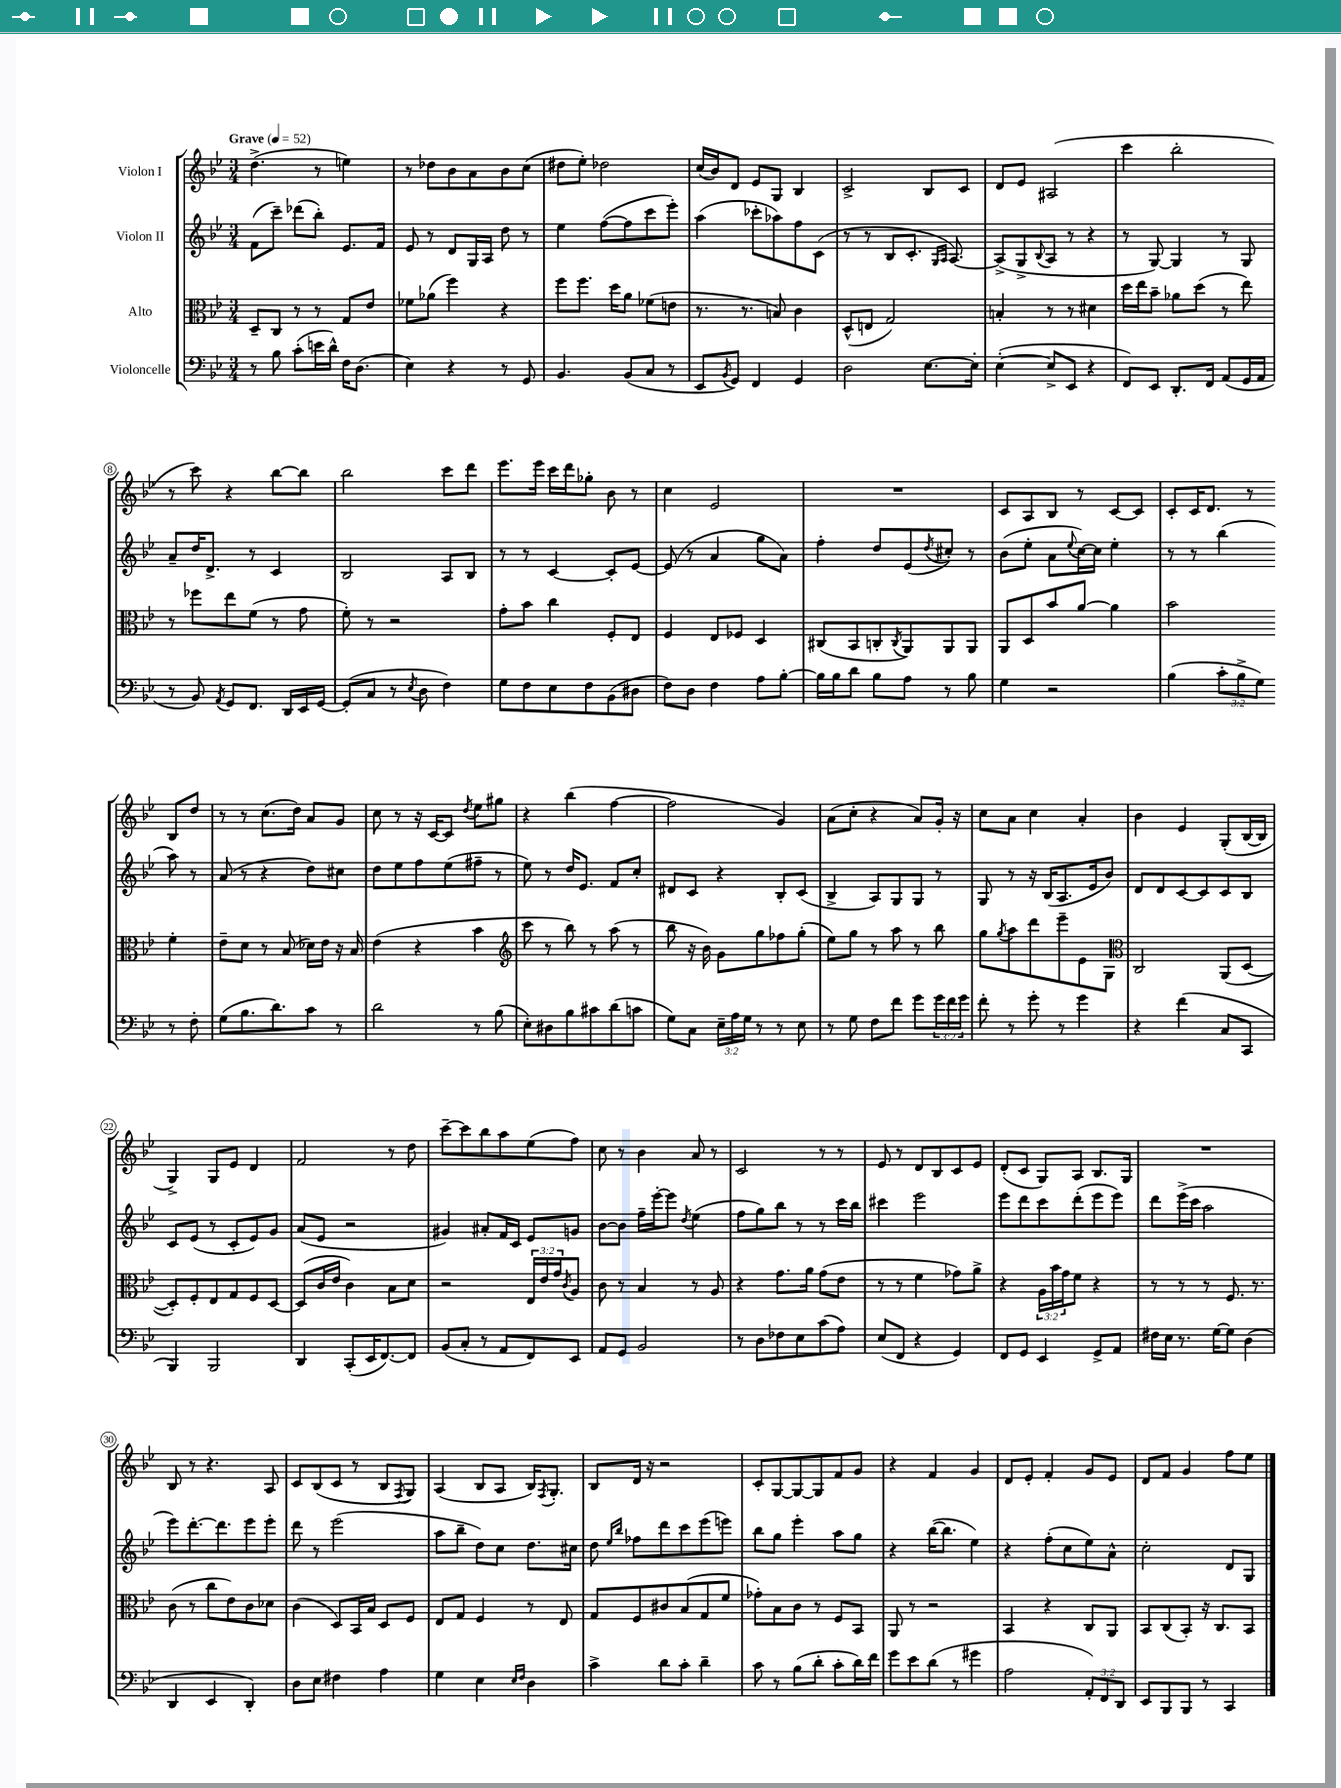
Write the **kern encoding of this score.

**kern	**kern	**kern	**kern
*part4	*part3	*part2	*part1
*staff4	*staff3	*staff2	*staff1
*I"Violoncelle	*I"Alto	*I"Violon II	*I"Violon I
*clefF4	*clefC3	*clefG2	*clefG2
*k[b-e-]	*k[b-e-]	*k[b-e-]	*k[b-e-]
*M3/4	*M3/4	*M3/4	*M3/4
*MM52	*MM52	*MM52	*MM52
=1	=1	=1	=1
!	!	!	!LO:TX:a:B:t=Grave
8r	8D~/L	(8f\L	(4.dd^\
8B-\	8C/J	8ccc~\J)	.
(8c'\L	8r	(8ddd-X\L	.
16en\L	8r	8bb-'\J)	8r
16d^^\JJ)	.	.	.
16F\KL	8G/L	8.e-/L	4een\)
(8.D\J	.	.	.
.	8e-/J	.	.
.	.	16f/Jk	.
=2	=2	=2	=2
4E-\)	8f-X\L	8e-/	8r
.	(8a-X\J	8r	8dd-X\L
4r	4ff\)	8d/L	8b-\
.	.	16G/L	8a\
.	.	16A/JJ	.
8r	4r	8dd\	8b-\
8GG/	.	8r	(8cc\J
=3	=3	=3	=3
4.BB-/	8ff\L	4ee-\	8dd#X\L
.	8.ff\J	.	8ee-'\J)
.	.	([8ff\L	2dd-X\
.	16dd\KL	.	.
(8BB-/L	8a\J	8ff\]	.
8C/J	(8f-X\L	8ccc\	.
8r	8en\J	8eee-'\J)	.
=4	=4	=4	=4
8EE-/L	8.r	(4aa\	(16cc/LL
.	.	.	16b-/J)
8qBB-/	.	.	.
8GG/J)	.	.	8d/J
.	8.r	.	.
4FF/	.	8ccc-X'\L	8e-/L
.	8Bn/)	8aa-X\)	8G/J
4GG/	4c\	8ff\	4B-/
.	.	(8c\J	.
=5	=5	=5	=5
2D\	(8D^^/L	8r	2c^/
.	8En/J	8r	.
.	2G/)	8B-/L	.
.	.	8.c'/J	.
[8.E-\L	.	.	8B-/L
.	.	16qqG/LL	.
.	.	16qqA/JJ	.
.	.	[8.A/)	.
.	.	.	8c/J
16E-'\Jk]	.	.	.
=6	=6	=6	=6
([4E-'\	4Bn'/	(8A^/L]	8d/L
.	.	8G^/	8e-/J
.	.	8qqB-/	.
8E-^/L]	8r	8A/J	(2A#X/
8EE-/J	8r	8r	.
4r	4d#X\	4r	.
=7	=7	=7	=7
8FF/L)	16dd\LL	8r	4ccc\
.	16ee-\J	.	.
8EE-/J	8b-~\J	[8G/)	.
8.DD'/L	8a-X\L	4G/]	2bb-'\
.	(8dd\J	.	.
16FF/Jk	.	.	.
(8AA/L	8r	8r	.
16GG/L	8ee-\)	8G/	.
16AA/JJ	.	.	.
!!LO:LB:g=z
=8	=8	=8	=8
8r	8r	8a~/L	8r
8BB-/)	8ff-X\L	16dd/K	8ccc\)
.	.	8.d^/J	.
8qAA/	.	.	.
8GG/L	8ee-\	.	4r
8.FF/J	(8f\J	8r	.
.	8r	4c/	[8bb-\L
16DD/LL	.	.	.
16EE-/	8g\	.	8bb-\J]
[16GG/JJ	.	.	.
=9	=9	=9	=9
(8GG'/L]	8f'\)	2B-/	2bb-\
8C/J	8r	.	.
8r	2r	.	.
8qE-/	.	.	.
8D\	.	.	.
4F\)	.	8A/L	8ccc\L
.	.	8B-/J	8ddd\J
=10	=10	=10	=10
8G\L	8g'\L	8r	8.eee-\L
8F\	8b-\J	8r	.
.	.	.	16eee-\Jk
8E-\	4cc\	[4c/	16ccc\LL
.	.	.	16ddd\J
8F\	.	.	8gg-X'\J
(8BB-\	8F'/L	8c'/L]	8b-\
8D#X\J	8E-/J	[8e-/J	8r
=11	=11	=11	=11
8F\L)	4F/	(8e-/]	4cc\
8D\J	.	8r	.
4F\	8E-/L	4a/	2e-/
.	8F-X/J	.	.
8A\L	4D/	8gg\L	.
[8B-'\J	.	8a\J)	.
=12	=12	=12	=12
16B-\LL]	(8C#X/L	4ff'\	2.r
16B-\J	.	.	.
8d\J	8BB-/	.	.
8B-\L	8Cn'/	8dd/L	.
.	8qC/	.	.
8A\J	8AA/)	(8e-/	.
.	.	8qdd/	.
8r	8AA/	8cc#X'/J)	.
8B-\	8AA/J	8r	.
=13	=13	=13	=13
4G\	8AA/L	(8b-\L	8c/L
.	8D/	8ee-'\J	8A/
2r	8b-/	8a\L	8B-/J
.	.	8qqee-/	.
.	[8a/J	[16cc\L)	8r
.	.	16cc\JJ]	.
.	4a\]	4ee-'\	[8c/L
.	.	.	8c/J]
=14	=14	=14	=14
(4B-\	2b-\	8r	8c'/L
.	.	8r	16c/K
.	.	.	8.d/J
12c'\L	.	(4bb-\	.
12B-^\	.	.	.
.	.	.	8r
12G\J)	.	.	.
8r	4f'\	8aa\)	8B-/L
8F'\	.	8r	8dd/J
!!LO:LB:g=z
=15	=15	=15	=15
(8G\L	8e-~\L	(8a/	8r
8.B-\	8d\J	8r	8r
.	8r	4r	(8.cc\L
8.d\)	.	.	.
.	(8B-/	.	.
.	.	.	16dd\Jk)
8c\J	16d-X\LL)	8dd\L)	8a/L
.	16e-\JJ	.	.
8r	16r	8cc#X\J	8g/J
.	16B-/	.	.
=16	=16	=16	=16
2d\	(4e-\	8dd\L	8cc\
.	.	8ee-\	8r
.	4r	8ff\	16r
.	.	.	[16c/KL
.	.	(8ee-\	8c/J]
.	.	.	8qdd/
8r	4b-\	8ff#X~\J	8ee-\L
(8B-\	.	8r	8gg#X\J
=17	=17	=17	=17
*	*clefG2	*	*
8E-'\L)	8ccc\	8ee-\)	4r
8D#X\	8r	8r	.
8B-\	8bb-\)	16dd/KL	(4bb-\
.	.	8.e-/J	.
8c#X\	8r	.	.
(8d\	(8aa\	8f/L	[4ff\
8cn\J	8r	8cc'/J	.
=18	=18	=18	=18
8G\L)	8bb-\	8d#X/L	2ff\]
8C\J	16r	8c/J	.
.	16b-\)	.	.
24E-~\LL	8g\L	4r	.
24A\	.	.	.
24G\JJ	.	.	.
8r	8gg\	.	.
8r	8ff-X\	8B-'/L	4g/)
8E-\	(8gg'\J	(8c/J	.
=19	=19	=19	=19
8r	8ee-\L)	4B-^/	(8a\L
8G\	8gg\J	.	8cc'\J
8F\L	8r	8A/L)	4r
8f\J	8aa\	8G/	.
8g\L	8r	8G/J	8a/L)
24g\L	8bb-\	8r	16g'/Jk
24f\	.	.	.
.	.	.	16r
24g\JJ	.	.	.
=20	=20	=20	=20
8f'\	8gg\L	8G/	8cc\L
.	8qgg/	.	.
8r	8aa\	8r	8a\J
8g'\	8ddd\	16r	4cc\
.	.	(16B-/KL	.
8r	8eee-~\	8.A/	.
4g\	8e-\	.	4a'/
.	.	16e-/k	.
.	8G\J	8b-/J)	.
=21	=21	=21	=21
*	*clefC3	*	*
4r	2C/	8d/L	4b-\
.	.	8d/	.
(4f\	.	[8c/	4e-/
.	.	8c/]	.
8C/L	(8AA/L	8c/	(8G'/L
8CC/J	[8D/J	8B-/J	[16B-/L
.	.	.	16B-/JJ]
!!LO:LB:g=z
=22	=22	=22	=22
4BBB-/)	8D'/L])	8c/L	4G^/)
.	8F'/	(8e-/J	.
2BBB-/	8E-/	8r	8G/L
.	8G/	8c'/L	8e-/J
.	8F/	8e-/)	4d/
.	[8D/J	8g/J	.
=23	=23	=23	=23
4DD/	(8D/L]	(8a/L	2f/
.	16c/L	8e-/J	.
.	16e-/JJ	.	.
(8CC'/L	4c\)	2r	.
16EE-/K	.	.	.
[8.FF/)	.	.	.
.	8B-\L	.	8r
8FF/J]	8d\J	.	8dd\
=24	=24	=24	=24
(8BB-/L	2r	4g#X/)	[8ccc~\L
8C'/J	.	.	8ccc\]
8r	.	8a#X'/L	8bb-\
8AA/L	.	16f/L	8aa\
.	.	16c/JJ	.
8FF/)	24E-/LL	8e-/L	(8ee-\
.	24e-/	.	.
.	24g/J	.	.
.	8qc/	.	.
8EE-/J	8A/J	8gn/J	8ff\J)
=25	=25	=25	=25
8AA/L	8c\	[8b-\L	8cc\
8GG/J	8r	8b-\J]	8r
2BB-/	4B-/	16ff~\LL	4b-\
.	.	[16eee-'\J	.
.	.	8eee-\J]	.
.	.	8qdd/	.
.	8r	(4ee-\	8a/
.	8A/	.	8r
=26	=26	=26	=26
8r	4r	8ff\L	2c/
8D\L	.	8gg\)	.
8F-X\	8.g\L	8bb-\J	.
8E-\	.	8r	.
.	16a\Jk	.	.
(8c\	(8g\L	8r	8r
8A\J)	8e-\J	16ccc\LL	8r
.	.	16bb-\JJ	.
=27	=27	=27	=27
(8E-/L	8r	4ccc#X\	8e-/
8FF/J	8r	.	8r
4r	4f\	2eee-\	8d/L
.	.	.	8B-/
4GG/)	8g-X\L)	.	8c/
.	8a^\J	.	8e-/J
=28	=28	=28	=28
8FF/L	4r	8eee-\L	(8d'/L
8GG/J	.	8ddd\	8c/J
4EE-/	24A\LL	8ccc\	8G/L)
.	24b-\	.	.
.	24g\J	.	.
.	8f\J	(8ddd'\	8A/J
8GG^/L	4r	8eee-\	8.B-/L
8AA/J	.	8eee-\J)	.
.	.	.	16G/Jk
=29	=29	=29	=29
16F#X\LL	8r	8ddd\L	2.r
16E-\JJ	.	.	.
8.r	8r	(16eee-^\L	.
.	.	16ccc\JJ	.
.	8r	2aa\	.
[16G\KL	.	.	.
8G\J]	8.F/	.	.
(4D\	.	.	.
.	8.r	.	.
!!LO:LB:g=z
=30	=30	=30	=30
4DD/	(8c\	8eee-\L)	8B-/
.	8r	[8.ddd'\	8r
4EE-/	8cc\L	.	4.r
.	.	8.ddd\]	.
.	8e-\)	.	.
4DD'/)	8c\	8eee-\	.
.	8d-X\J	8eee-'\J	8A/
=31	=31	=31	=31
8D\L	(4c\	8ddd\	8c/L
8E-\J	.	8r	(8B-/
4F#X\	8D/L)	(2eee-\	8c/J
.	16BB-/L	.	8r
.	16B-/JJ	.	.
4A\	8D/L	.	8B-/L
.	.	.	8qF/
.	8F/J	.	8G/J)
=32	=32	=32	=32
4G\	8E-/L	8aa\L	(4A/
.	8G/J	8bb-~\J	.
4E-\	4F/	8dd\L)	8B-/L
.	.	8cc\J	8A/J
16qqE-/LL	.	.	.
16qqF/JJ	.	.	.
4D\	8r	8.dd\L	16B-/KL)
.	.	.	8qF/
.	.	.	8.G'/J
.	8E-/	.	.
.	.	16cc#X\Jk	.
=33	=33	=33	=33
4c^\	8G/L	8dd\	8B-/L
.	.	16qqee-/LL	.
.	.	16qqbb-/JJ	.
.	8F/	8ff-X\L	16d/Jk
.	.	.	16r
8d\L	8c#X/	8ddd\	2r
8c'\J	(8B-/	8ccc\	.
4d~\	8G/	(8eee-\	.
.	8f/J	8eeen\J)	.
=34	=34	=34	=34
8c\	8g-X'\L)	8bb-\L	8c'/L
8r	8B-\	8gg\J	[8G/
(8B-\L	8c\J	4eee-'\	8G/_
8d'\J	8r	.	8G/]
8c'\L	8F/L	8aa\L	8f/
16d\L)	8BB-/J	8gg\J	8g/J
16f\JJ	.	.	.
=35	=35	=35	=35
8g\L	8AA/	4r	4r
8e-\	8r	.	.
(8d\J	2r	([16bb-\KL	4f/
.	.	8.bb-\J]	.
8r	.	.	.
4g#X\	.	4ee-\)	4g/
=36	=36	=36	=36
2A\	4BB-/	4r	8d/L
.	.	.	8e-'/J
.	4r	(8ff'\L	4f'/
.	.	8cc\	.
12AA'/L)	8C/L	8ee-\)	8g/L
12FF/	.	.	.
.	8AA/J	8a^^\J	8e-/J
12DD/J	.	.	.
=37	=37	=37	=37
8EE-/L	8BB-/L	2cc'\	8d/L
8BBB-/	(8C/	.	8f/J
8BBB-/J	8BB-'/J)	.	4g/
8r	16r	.	.
.	8.C/L	.	.
4CC/	.	8d/L	8ff\L
.	8BB-/J	8G/J	8ee-\J
==	==	==	==
*-	*-	*-	*-
